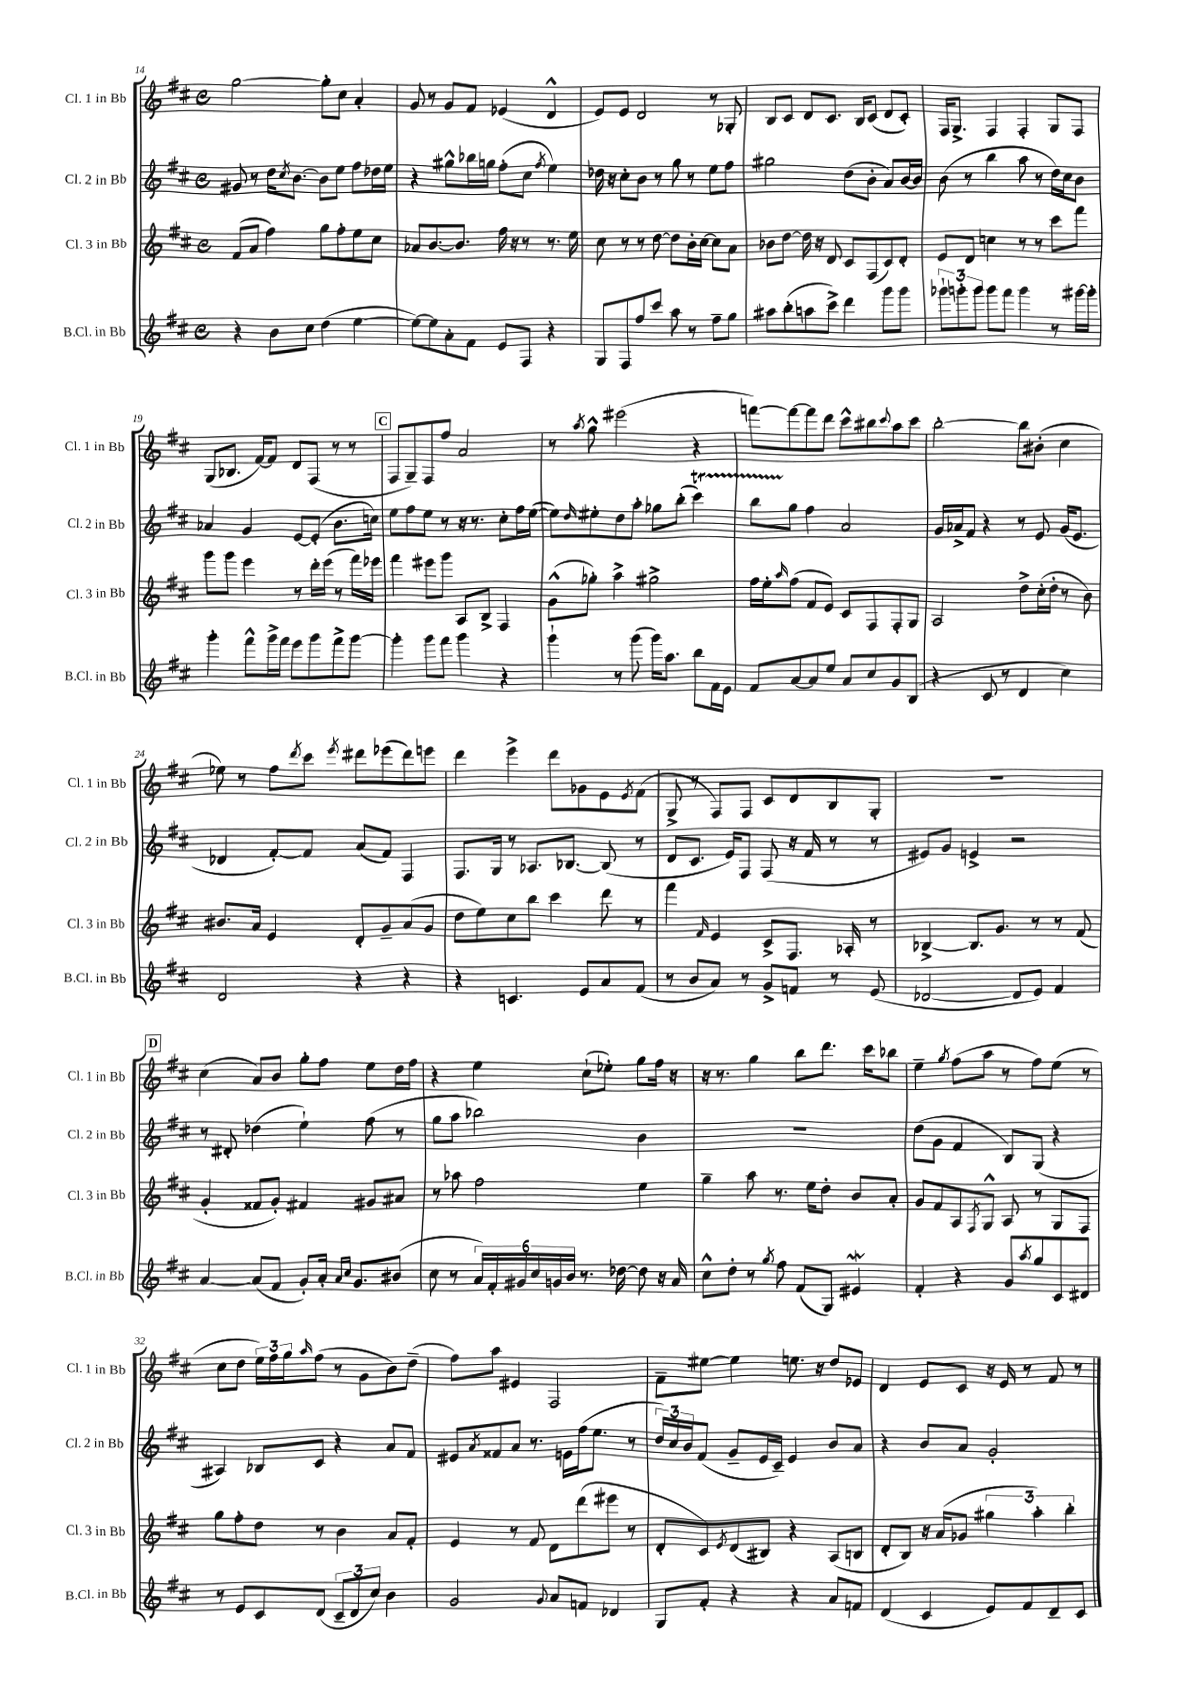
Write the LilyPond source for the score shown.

<<
\new StaffGroup <<
\new Staff = "s0" \with { instrumentName = "Cl. 1 in Bb" shortInstrumentName = "Cl. 1 in Bb" } {
    \clef treble \key d \major \defaultTimeSignature \time 4/4
    g''2~ g''8-. cis''8 a'4-. |
    g'8 r8 g'8 fis'8 ees'4( d'4-^ |
    e'8) e'8 d'2 r8 ges8-. |
    b8 cis'8 d'8 cis'8. b16 cis'8( d'8 cis'8-.) |
    fis16 g8.-> fis4 fis4-. g8 fis8 |
    g8( bes8. fis'16~) fis'8 d'8 fis8( r8 r8 |
    \mark \markup { \box "C" } fis8 g8--) fis8 fis''8 a'2 |
    r8 \acciaccatura { a''8 } g''8-^ eis'''2( r4 |
    f'''8~) f'''8~ f'''8 d'''8 cis'''8-^ bis''8 \appoggiatura { cis'''8 } a''8 cis'''8 |
    b''2~-. b''8 bis'8-.( cis''4 |
    ees''8) r8 fis''8 \acciaccatura { d'''8 } cis'''8 \acciaccatura { e'''8 } dis'''8 ees'''8( dis'''8) e'''8 |
    d'''4 e'''4-> d'''8 ges'8 e'8 \acciaccatura { e'8 } fis'8( |
    g8-> r8 fis8) fis8 cis'8 d'8 b8 g8-. |
    R1 |
    \mark \markup { \box "D" } cis''4( a'8) b'8 g''8-. fis''8 e''8 d''16 fis''16 |
    r4 e''4 cis''8-!( ees''8-.) g''8 fis''16 r16 |
    r16 r8. g''4 b''8 d'''8. cis'''16 bes''8 |
    e''4-- \acciaccatura { g''8 } fis''8( a''8 r8 fis''8) e''8( r8 |
    cis''8 d''8 \tuplet 3/2 { e''16) fis''16 g''16 } \grace { a''16 } fis''8( r8 g'8 b'8) d''8--( |
    fis''8) a''8 eis'4 fis2 |
    fis'8-- eis''8~ eis''4 e''8. r16 d''8 ees'8 |
    d'4 e'8 cis'8 r16 e'16 r8 fis'8 r8 \bar "|." |
}
\new Staff = "s1" \with { instrumentName = "Cl. 2 in Bb" shortInstrumentName = "Cl. 2 in Bb" } {
    \clef treble \key d \major \defaultTimeSignature \time 4/4
    gis'8 r8 d''16 \acciaccatura { cis''8 } b'8.~ b'8 e''8 fis''8 des''16 e''16 |
    r4 gis''8-^ bes''16 g''16 fis''8-.( cis''8 \acciaccatura { fis''8 } e''4) |
    des''16 r16 cis''8-. b'8 r8 g''8 r8 e''8 fis''8 |
    gis''2 d''8( b'8-. a'8) b'16~ b'16 |
    b'8( r8 b''4 a''8 r8 d''16) cis''16 b'8 |
    aes'4 g'4 e'8~ e'8-.( b'8. c''16) |
    \mark \markup { \box "C" } e''8 fis''8 e''8 r8 r16 r8. cis''8-. fis''16 e''16~( |
    e''8) \grace { d''16 } eis''8-. d''8 a''8-. ges''8 b''8-.( cis'''4\startTrillSpan) |
    b''8 g''8\stopTrillSpan fis''4 a'2 |
    g'16 aes'16-> fis'8 r4 r8 e'8 g'16( e'8. |
    des'4 fis'8~-.) fis'8 a'8( fis'8) fis4 |
    fis8. g16 r8 aes8. bes8.~ bes8( r8 |
    d'8 cis'8. e'16) fis8 fis8( r16 fis'16 r8 r8 |
    eis'8) g'8 e'4-> r2 |
    \mark \markup { \box "D" } r8 dis'8-. des''4( e''4-!) fis''8( r8 |
    g''8 a''8 bes''2) b'4 |
    R1 |
    d''8( g'8 fis'4 b8) g8( r4 |
    ais4) bes8 cis'8 r4 a'8 fis'8 |
    eis'8 \acciaccatura { a'8 } fisis'8 a'8 r8. e'16 fis''16( e''8. r8 |
    \tuplet 3/2 { d''16) cis''16 b'16 } fis'8( g'8-- e'16 cis'16--) e'4 b'8 a'8 |
    r4 b'8 a'8 g'2-. \bar "|." |
}
\new Staff = "s2" \with { instrumentName = "Cl. 3 in Bb" shortInstrumentName = "Cl. 3 in Bb" } {
    \clef treble \key d \major \defaultTimeSignature \time 4/4
    fis'8( a'8 fis''4) g''8 fis''8-. e''8 cis''8 |
    aes'8 b'8.~ b'8. fis''16 r16 r8 r8. e''16 |
    cis''8 r8 r8 d''8~ d''8 b'16-. cis''16~ cis''8 a'8 |
    bes'8 d''8~ d''16 r16 d'8 cis'8 fis8( cis'8) d'8-. |
    e'8 d'8 c''4 r8 r8 cis'''8 fis'''8 |
    g'''8 g'''8 e'''4 r8 d'''16-. e'''16( r8 fis'''16) ees'''16 |
    \mark \markup { \box "C" } fis'''4 eis'''8 g'''8 a8 b8-> fis4 |
    g'8-^( ges''8-.) a''4-> gis''2-> |
    fis''16 e''16-. \grace { a''16 } fis''8( fis'8 e'8) cis'8 fis8 fis8-. g8 |
    a2 d''8-> cis''16-.( d''16-. r8 b'8) |
    bis'8. a'16 e'4 d'8-. g'8-- a'8( g'8 |
    d''8 e''8) cis''8 b''8 cis'''4 d'''8 r8 |
    fis'''4 \grace { fis'16 } e'4 cis'8-> fis8. aes16-. r8 |
    bes4~-> bes8. g'8. r8 r8 fis'8( |
    \mark \markup { \box "D" } g'4-. fisis'8 g'8-.) fis'4 gis'8 ais'8 |
    r8 aes''8 fis''2 e''4 |
    g''4-- a''8 r8. e''16 d''8-. b'8 a'8-. |
    g'8 fis'8 a8 \acciaccatura { fis8 } g8-^ a8 r8 g8 fis8 |
    g''8 fis''8-. d''8 r8 b'4 a'8 fis'8-. |
    e'4 r8 fis'8 d'8 d'''8( eis'''8 r8 |
    d'8-. cis'8) \acciaccatura { e'8 } d'8( bis8) r4 a8( b8 |
    d'8-. b8) r16 a'16( ges'8 \tuplet 3/2 { gis''4 a''4-.) b''4-. } \bar "|." |
}
\new Staff = "s3" \with { instrumentName = "B.Cl. in Bb" shortInstrumentName = "B.Cl. in Bb" } {
    \clef treble \key d \major \defaultTimeSignature \time 4/4
    r4 b'8 cis''8 d''4( e''4~ |
    e''8~) e''8 a'8-. fis'8 e'8 fis8 r4 |
    g8 fis8 fis''8 cis'''8 a''8 r8 fis''8-- g''8 |
    ais''8 b''8-.( a''8 cis'''8->) d'''4 g'''8 g'''8 |
    \tuplet 3/2 { ges'''8-! g'''8-. g'''8 } g'''8 fis'''8 g'''4 r8 gis'''16~ gis'''16-. |
    g'''4-. fis'''8-^ g'''16-> fis'''16 e'''8 g'''8 fis'''8-> g'''8~ |
    \mark \markup { \box "C" } g'''4-. g'''8 fis'''8 g'''4 r4 |
    g'''4-! r8 g'''8( g'''16) a''8. b''8 fis'16 e'16 |
    fis'8 a'8~ a'8 e''8 a'8 cis''8 g'8 b8( |
    r4 cis'8 r8 d'4 cis''4) |
    d'2 r4 r4 |
    r4 c'4. e'8 a'8 fis'8( |
    r8 b'8 a'8) r8 g'8-> f'8 r8 e'8( |
    des'2~ des'8 e'8) fis'4 |
    \mark \markup { \box "D" } a'4~ a'8( fis'8 g'8-.) a'16-. \grace { a'16 cis''16 } g'8. bis'8( |
    cis''8 r8 \tuplet 6/4 { a'16) fis'16-. gis'16 cis''16 g'16 b'16 } r8. des''16~ des''8 r16 a'16 |
    cis''8-^ d''8-. r8 \acciaccatura { g''8 } fis''8 fis'8( g8) eis'4\mordent |
    fis'4-. r4 g'8 \acciaccatura { a''8 } g''8 cis'8 dis'8 |
    r8 e'8 cis'8 d'8( \tuplet 3/2 { cis'8-- d'8 cis''8) } b'4 |
    g'2 \appoggiatura { g'8 } a'8 f'8 des'4 |
    g8 fis'8-. r4 r4 a'8 f'8 |
    d'4( cis'4 e'8) fis'8 d'8-- cis'8 \bar "|." |
}
>>
>>
\layout { \context { \Score currentBarNumber = #14 } }
